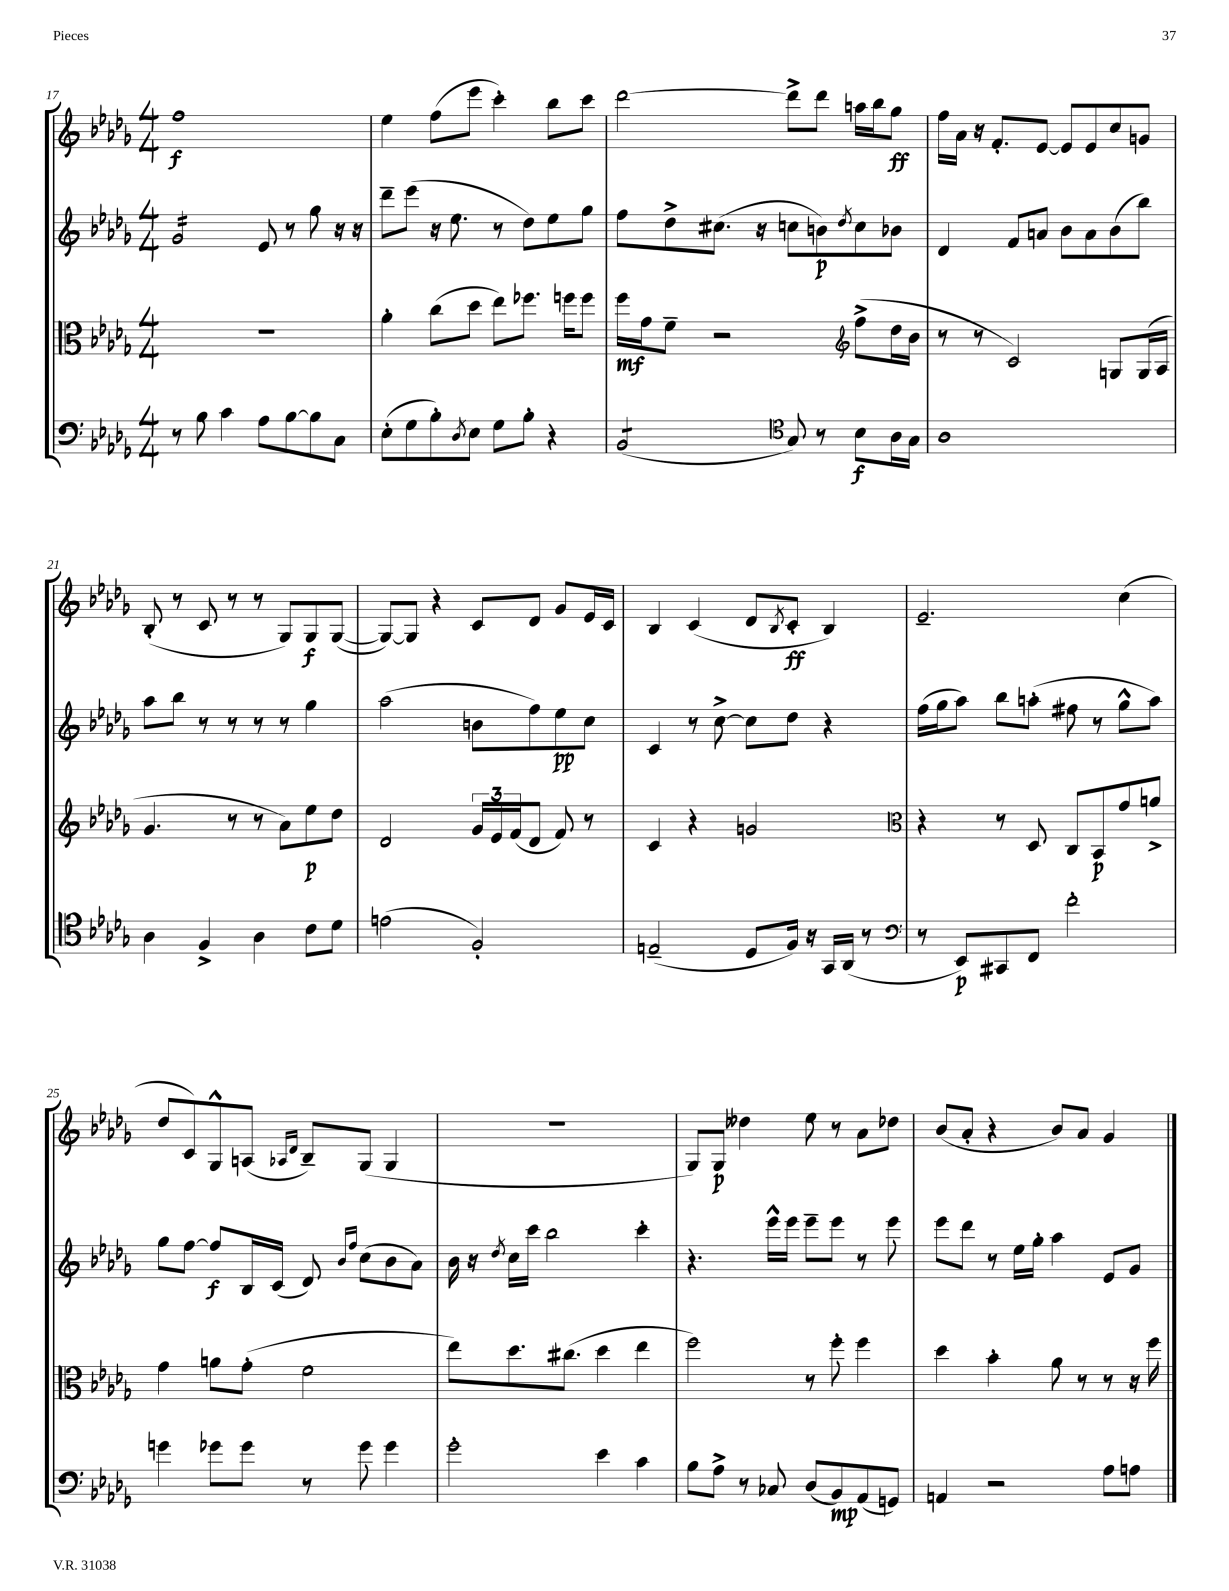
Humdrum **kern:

**kern	**kern	**kern	**kern
*staff4	*staff3	*staff2	*staff1
*clefF4	*clefC3	*clefG2	*clefG2
*k[b-e-a-d-g-]	*k[b-e-a-d-g-]	*k[b-e-a-d-g-]	*k[b-e-a-d-g-]
*M4/4	*M4/4	*M4/4	*M4/4
8r	1r	2g-	1ff
8B-	.	.	.
4c	.	.	.
8A-	.	8e-	.
[8B-	.	8r	.
8B-]	.	8gg-	.
8C	.	16r	.
.	.	16r	.
=	=	=	=
(8E-'	4a-'	8ddd-~	4ee-
8G-	.	(8eee-	.
8B-')	(8cc	16r	(8ff
.	.	8.ee-	.
8qD-	.	.	.
8E-	8dd-	.	8eee-
8G-	8ee-)	8r	4ccc')
8B-'	8.ff-	8dd-)	.
4r	.	8ee-	8bb-
.	16ff	.	.
.	8ff	8gg-	8ccc
=	=	=	=
(2BB-	16ff	8ff	[2ddd-
.	16g-	.	.
.	8f~	8dd-^	.
.	2r	(8.cc#	.
.	.	16r	.
*clefC4	*	*	*
8G-)	.	8cc	8ddd-^]
8r	.	8b)	8ddd-
*	*clefG2	*	*
.	.	8qdd-	.
8B-	(8ff^	8cc	16aa
.	.	.	16bb-
16A-	16dd-	8b-	8gg-
16G-	16b-	.	.
=	=	=	=
1A-	8r	4d-	16ff
.	.	.	16a-
.	8r	.	16r
.	.	.	8.f'
.	2c)	8f	.
.	.	8a	[8e-
.	.	8b-	8e-]
.	.	8a	8e-
.	8G	(8b-	8cc
.	(16G	8bb-)	8g
.	16A-	.	.
=	=	=	=
4A-	4.g-	8aa-	(8B-'
.	.	8bb-	8r
4F^	.	8r	8c
.	8r	8r	8r
4A-	8r	8r	8r
.	8a-)	8r	8G-)
8c	8ee-	4gg-	8G-
8d-	8dd-	.	([8G-
=	=	=	=
(2e	2d-	(2aa-	8G-_)
.	.	.	8G-]
.	.	.	4r
2F')	24g-	8b	8c
.	24e-	.	.
.	(24f	.	.
.	8d-	8ff)	8d-
.	8f)	8ee-	8g-
.	8r	8cc	16e-
.	.	.	16c
=	=	=	=
(2E~	4c	4c	4B-
.	4r	8r	(4c
.	.	[8cc^	.
8D-	2g	8cc]	8d-
.	.	.	8qB-
16F)	.	8dd-	8c'
16r	.	.	.
16GG-	.	4r	4B-)
(16AA-	.	.	.
8r	.	.	.
=	=	=	=
*clefF4	*clefC3	*	*
8r	4r	(16ff	2.e-~
.	.	16gg-	.
8EE-)	.	8aa-)	.
8CC#	8r	8bb-	.
8FF	8D-	(8aa'	.
2f'	8C	8ff#	.
.	8BB-	8r	.
.	8g-	8gg-^^	(4cc
.	8a^	8aa)	.
=	=	=	=
4g	4g-	8gg-	8dd-
.	.	[8ff	8c)
8g-	8a	8ff]	8G-^^
8g-	(8g-'	16B-	(8A
.	.	(16c	.
.	.	.	16qqA-
.	.	.	16qqd-
8r	2f	8d-)	8B-~)
.	.	16qqb-	.
.	.	16qqff	.
8g-	.	(8cc	(8G-
4g-	.	8b-	4G-
.	.	8a-)	.
=	=	=	=
2g-'	8ee-)	16b-	1r
.	.	16r	.
.	.	8qdd-	.
.	8.dd-	16cc	.
.	.	16ccc	.
.	.	2bb-	.
.	(8.cc#	.	.
4e-	4dd-	.	.
4c	4ee-	4ccc'	.
=	=	=	=
8B-	2ff)	4.r	8G-)
8A-^	.	.	8G-
8r	.	.	4dd--
8C-	.	16eee-^^	.
.	.	16eee-	.
(8D-	8r	8eee-~	8ee-
8BB-)	8ff'	8eee-	8r
(8AA-	4ff	8r	8a-
8GG)	.	8eee-	8dd-
=	=	=	=
4AA	4dd-	8eee-	(8b-
.	.	8ddd-	8a-'
2r	4b-'	8r	4r
.	.	16ee-	.
.	.	16gg-'	.
.	8a-	4aa-	8b-)
.	8r	.	8a-
8A-	8r	8e-	4g-
8A	16r	8g-	.
.	16ff	.	.
==	==	==	==
*-	*-	*-	*-
